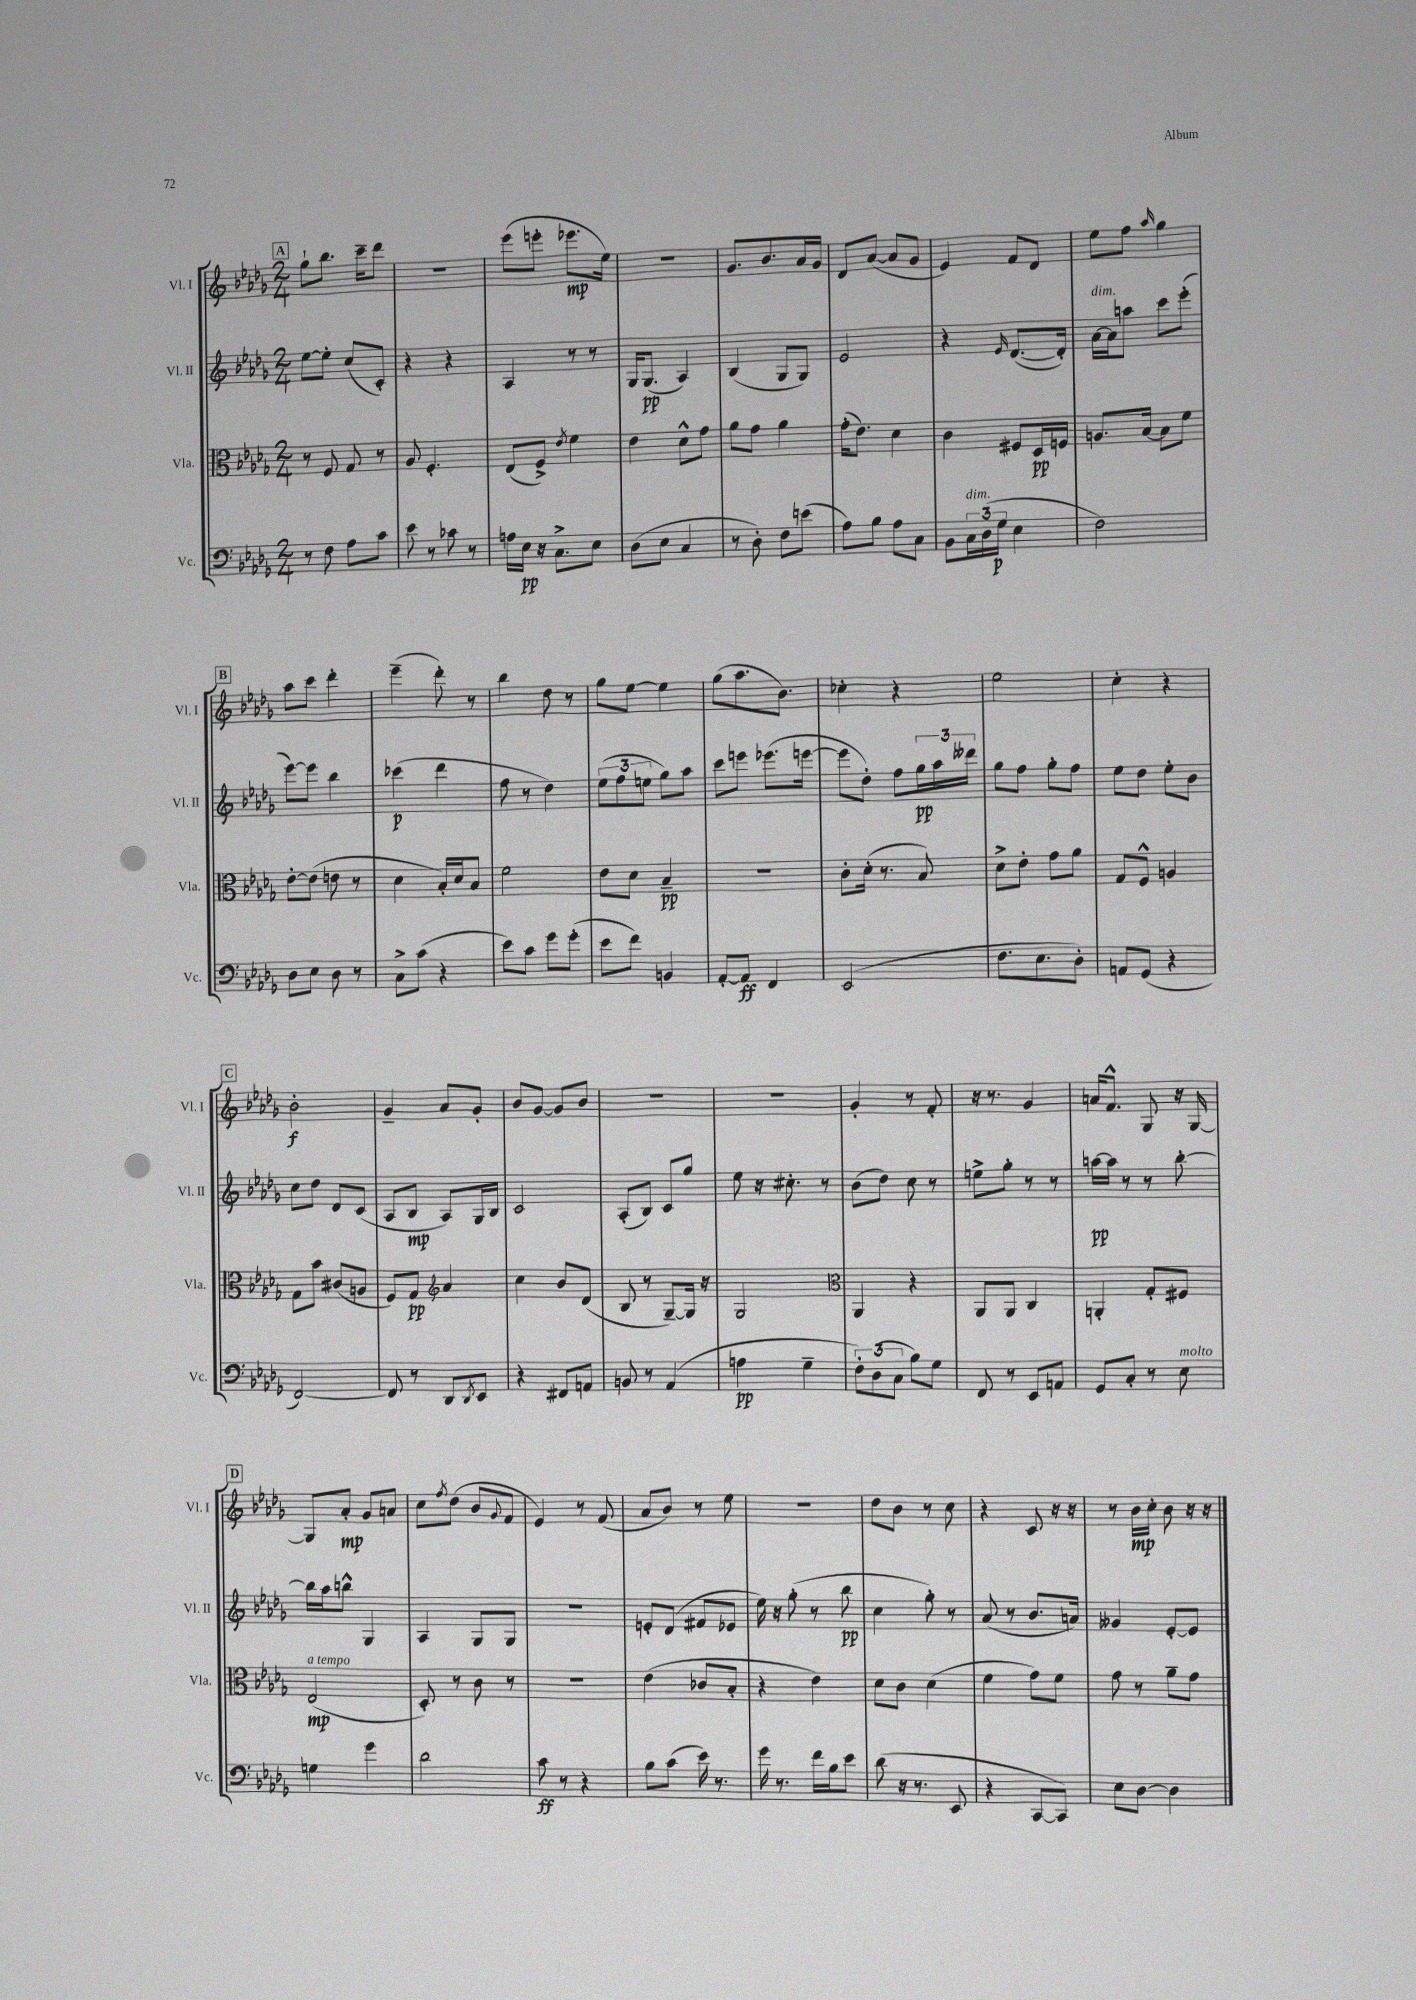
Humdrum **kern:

**kern	**dynam	**kern	**dynam	**kern	**dynam	**kern	**dynam
*part4	*part4	*part3	*part3	*part2	*part2	*part1	*part1
*staff4	*staff4	*staff3	*staff3	*staff2	*staff2	*staff1	*staff1
*I"Vc.	*	*I"Vla.	*	*I"Vl. II	*	*I"Vl. I	*
*I'Vc.	*	*I'Vla.	*	*I'Vl. II	*	*I'Vl. I	*
*clefF4	*	*clefC3	*	*clefG2	*	*clefG2	*
*k[b-e-a-d-g-]	*	*k[b-e-a-d-g-]	*	*k[b-e-a-d-g-]	*	*k[b-e-a-d-g-]	*
*M2/4	*	*M2/4	*	*M2/4	*	*M2/4	*
!!LO:REH:place=s1:t=A
=118	=118	=118	=118	=118	=118	=118	=118
8r	.	8r	.	[8ee-\L	.	8gg-`\L	.
8F\	.	8F/	.	8ee-'\J]	.	8.bb-\J	.
8A-\L	.	8G-/	.	(8cc/L	.	.	.
.	.	.	.	.	.	16ccc~\KL	.
8c\J	.	8r	.	8c'/J)	.	8ddd-\J	.
=119	=119	=119	=119	=119	=119	=119	=119
8e-\	.	8A-/	.	4r	.	2r	.
8r	.	4.F'/	.	.	.	.	.
8c-X\	.	.	.	4r	.	.	.
8r	.	.	.	.	.	.	.
=120	=120	=120	=120	=120	=120	=120	=120
16An\LL	.	(8E-/L	.	4A-/	.	(8eee-\L	.
16E-\JJ	pp	.	.	.	.	.	.
16r	.	8F^/J)	.	.	.	8eeen'\J	.
8.C^\L	.	.	.	.	.	.	.
.	.	8qe-/	.	.	.	.	.
.	.	4f\	.	8r	.	8.eee-X\L	mp
8E-\J	.	.	.	8r	.	.	.
.	.	.	.	.	.	16ee-\Jk)	.
=121	=121	=121	=121	=121	=121	=121	=121
(8D-\L	.	4e-\	.	16G-/KL	.	2r	.
.	.	.	.	(8.G-/J	pp	.	.
8E-\J	.	.	.	.	.	.	.
4C/	.	8d-^^\L	.	4A-/)	.	.	.
.	.	8g-\J	.	.	.	.	.
=122	=122	=122	=122	=122	=122	=122	=122
8r	.	8a-\L	.	(4B-/	.	8.g-/L	.
8D-'\)	.	8g-\J	.	.	.	.	.
.	.	.	.	.	.	8.b-/	.
8F\L	.	4a-\	.	8G-/L	.	.	.
(8en\J	.	.	.	8G-/J)	.	16a-/L	.
.	.	.	.	.	.	16g-/JJ	.
=123	=123	=123	=123	=123	=123	=123	=123
8A-\L)	.	(16g-'\KL	.	2e-/	.	8d-/L	.
.	.	8.e-\J)	.	.	.	.	.
8B-\J	.	.	.	.	.	([8a-/J	.
8A-\L	.	4d-\	.	.	.	8a-/L]	.
8C\J	.	.	.	.	.	8g-/J	.
=124	=124	=124	=124	=124	=124	=124	=124
8BB-\L	.	4c\	.	4r	.	4e-/)	.
!LO:TX:a:i:t=dim.	!	!	!	!	!	!	!
24C\L	.	.	.	.	.	.	.
(24D-\	.	.	.	.	.	.	.
24G-\JJ	p	.	.	.	.	.	.
.	.	.	.	16qqe-/	.	.	.
4E-\	.	8F#X/L	.	([8.d-/L	.	8f/L	.
.	.	16D-/L	pp	.	.	8d-/J	.
.	.	16Fn/JJ	.	16d-'/Jk])	.	.	.
=125	=125	=125	=125	=125	=125	=125	=125
!	!	!	!	!LO:TX:a:i:t=dim.	!	!	!
2F\)	.	8.An/L	.	[16a-\LL	.	8ee-\L	.
.	.	.	.	16a-\J]	.	.	.
.	.	.	.	8aan\J	.	8ff\J	.
.	.	[16B-/Jk	.	.	.	.	.
.	.	.	.	.	.	16qqaa-/	.
.	.	8B-\L]	.	8ccc\L	.	4gg-\	.
.	.	8f\J	.	(8eee-'\J	.	.	.
!!LO:LB:g=z
!!LO:REH:place=s1:t=B
=126	=126	=126	=126	=126	=126	=126	=126
8D-\L	.	[8e-'\L	.	[8eee-\L)	.	8aa-\L	.
8E-\J	.	(8e-\J]	.	8eee-\J]	.	8ccc\J	.
8D-\	.	8en\	.	4bb-\	.	4ddd-'\	.
8r	.	8r	.	.	.	.	.
=127	=127	=127	=127	=127	=127	=127	=127
8C^\L	.	4d-\	.	(4ccc-X\	p	(4eee-~\	.
(8c\J	.	.	.	.	.	.	.
4r	.	16B-'/LL)	.	4ddd-\	.	8ddd-'\)	.
.	.	16d-/J	.	.	.	.	.
.	.	8B-/J	.	.	.	8r	.
=128	=128	=128	=128	=128	=128	=128	=128
8e-\L)	.	2f\	.	8ff\	.	4bb-\	.
8c\J	.	.	.	8r	.	.	.
8g-\L	.	.	.	4dd-\)	.	8dd-\	.
(8g-'\J	.	.	.	.	.	8r	.
=129	=129	=129	=129	=129	=129	=129	=129
8e-\L	.	8e-\L	.	(12ee-\L	.	8gg-\L	.
.	.	.	.	12ff\	.	.	.
8f\J)	.	8d-\J	.	.	.	[8ee-\J	.
.	.	.	.	12een\J	.	.	.
4BBn/	.	4B-~/	pp	8gg-\L)	.	4ee-\]	.
.	.	.	.	8aa-\J	.	.	.
=130	=130	=130	=130	=130	=130	=130	=130
[8AA-'/L	.	2r	.	8ccc\L	.	(8gg-\L	.
8AA-/J]	ff	.	.	8eeen\J	.	8.aa-\	.
4FF/	.	.	.	(8.eee-X\L	.	.	.
.	.	.	.	.	.	8.b-\J)	.
.	.	.	.	[16eeen\Jk	.	.	.
=131	=131	=131	=131	=131	=131	=131	=131
(2EE-/	.	8c'\L	.	8eee\L]	.	4cc-X'\	.
.	.	(16d-'\Jk	.	8dd-'\J)	.	.	.
.	.	8.r	.	.	.	.	.
.	.	.	.	8ff\L	.	4r	.
.	.	8B-/)	.	24gg-\L	pp	.	.
.	.	.	.	24aa-\	.	.	.
.	.	.	.	24ddd--X\JJ	.	.	.
=132	=132	=132	=132	=132	=132	=132	=132
8.F\L	.	8d-^\L	.	8gg-\L	.	2ee-\	.
.	.	8e-'\J	.	8ff\J	.	.	.
8.E-\	.	.	.	.	.	.	.
.	.	8g-\L	.	8gg-'\L	.	.	.
8D-'\J)	.	8a-\J	.	8ff\J	.	.	.
=133	=133	=133	=133	=133	=133	=133	=133
8AAn/L	.	8G-/L	.	8ee-\L	.	4cc'\	.
(8GG-/J	.	8F^^/J	.	8dd-\J	.	.	.
4r	.	4An/	.	8ee-'\L	.	4r	.
.	.	.	.	8b-\J	.	.	.
!!LO:LB:g=z
!!LO:REH:place=s1:t=C
=134	=134	=134	=134	=134	=134	=134	=134
[2FF/)	.	8G-\L	.	8cc\L	.	2b-'\	f
.	.	8b-\J	.	8dd-\J	.	.	.
.	.	(8c#X/L	.	8d-/L	.	.	.
.	.	8An/J	.	(8c/J	.	.	.
=135	=135	=135	=135	=135	=135	=135	=135
8FF/]	.	8F/L)	.	8A-/L	.	4g-~/	.
8r	.	8G-/J	pp	8B-/J	mp	.	.
*	*	*clefG2	*	*	*	*	*
8DD-/L	.	4a-/	.	8A-/L)	.	8a-/L	.
8qDD-/	.	.	.	.	.	.	.
8EE-/J	.	.	.	16G-/L	.	8g-'/J	.
.	.	.	.	16B-/JJ	.	.	.
=136	=136	=136	=136	=136	=136	=136	=136
4r	.	4cc\	.	2c/	.	8b-/L	.
.	.	.	.	.	.	[8g-/J	.
8FF#X/L	.	8b-/L	.	.	.	8g-/L]	.
8AAn/J	.	(8d-/J	.	.	.	8b-/J	.
=137	=137	=137	=137	=137	=137	=137	=137
8BBn/	.	8B-/	.	(8A-'/L	.	2r	.
8r	.	8r	.	8B-/J)	.	.	.
(4AA-/	.	[8G-~/L)	.	8c/L	.	.	.
.	.	16G-/Jk]	.	8gg-/J	.	.	.
.	.	16r	.	.	.	.	.
=138	=138	=138	=138	=138	=138	=138	=138
4An\	pp	2G-/	.	8ee-\	.	2r	.
.	.	.	.	16r	.	.	.
.	.	.	.	8.cc#X'\	.	.	.
4G-~\	.	.	.	.	.	.	.
.	.	.	.	8r	.	.	.
=139	=139	=139	=139	=139	=139	=139	=139
*	*	*clefC3	*	*	*	*	*
12F'\L)	.	4AA-/	.	(8b-\L	.	4g-'/	.
(12D-\	.	.	.	.	.	.	.
.	.	.	.	8dd-\J)	.	.	.
12C\J	.	.	.	.	.	.	.
8B-\L)	.	4r	.	8cc\	.	8r	.
8G-\J	.	.	.	8r	.	8f'/	.
=140	=140	=140	=140	=140	=140	=140	=140
8FF/	.	8AA-/L	.	8een^\L	.	16r	.
.	.	.	.	.	.	8.r	.
8r	.	8AA-/J	.	8gg-'\J	.	.	.
8EE-/L	.	4C/	.	8r	.	4g-/	.
8AAn/J	.	.	.	8r	.	.	.
=141	=141	=141	=141	=141	=141	=141	=141
8GG-/L	.	4AAn'/	.	[16aan\LL	pp	16an/KL	.
.	.	.	.	16aa\JJ]	.	8.f^^/J	.
8C'/J	.	.	.	8r	.	.	.
8r	.	8G-'/L	.	8r	.	8G-/	.
!LO:TX:a:i:t=molto	!	!	!	!	!	!	!
8E-\	.	8F#X/J	.	[8bb-'\	.	16r	.
.	.	.	.	.	.	[16G-/	.
!!LO:LB:g=z
!!LO:REH:place=s1:t=D
=142	=142	=142	=142	=142	=142	=142	=142
!	!	!LO:TX:a:i:t=a tempo	!	!	!	!	!
4Gn\	.	(2E-/	mp	16bb-\LL]	.	8G-/L]	.
.	.	.	.	16aa-\J	.	.	.
.	.	.	.	8bbn^^\J	.	8a-'/J	mp
4g-\	.	.	.	4G-/	.	8g-/L	.
.	.	.	.	.	.	8an/J	.
=143	=143	=143	=143	=143	=143	=143	=143
2d-\	.	8D-'/)	.	4A-/	.	8cc\L	.
.	.	.	.	.	.	8qff/	.
.	.	8r	.	.	.	(8dd-\J	.
.	.	8c\	.	8G-/L	.	8b-/L	.
.	.	.	.	.	.	8qqg-/	.
.	.	8r	.	8G-/J	.	8f/J	.
=144	=144	=144	=144	=144	=144	=144	=144
8c\	ff	2r	.	2r	.	4e-/)	.
8r	.	.	.	.	.	.	.
4r	.	.	.	.	.	8r	.
.	.	.	.	.	.	(8f/	.
=145	=145	=145	=145	=145	=145	=145	=145
8B-\L	.	(4e-\	.	8en'/L	.	8a-/L	.
(8c\J	.	.	.	(8d-/J	.	8b-/J)	.
16e-\)	.	8c-X/L	.	8f#X/L	.	8r	.
8.r	.	.	.	.	.	.	.
.	.	8B-'/J	.	8e-X/J	.	8ee-\	.
=146	=146	=146	=146	=146	=146	=146	=146
16g-\	.	4r	.	16ee-\)	.	2r	.
8.r	.	.	.	16r	.	.	.
.	.	.	.	(8gg-'\	.	.	.
16f\LL	.	4e-\)	.	8r	.	.	.
16B-\J	.	.	.	.	.	.	.
8e-\J	.	.	.	8bb-\	pp	.	.
=147	=147	=147	=147	=147	=147	=147	=147
(8d-\	.	8d-\L	.	4cc\	.	8dd-\L	.
16r	.	8c\J	.	.	.	8b-\J	.
8.r	.	.	.	.	.	.	.
.	.	(4d-\	.	8gg-'\)	.	8r	.
8EE-/	.	.	.	8r	.	8cc\	.
=148	=148	=148	=148	=148	=148	=148	=148
4r	.	4f\	.	(8a-/	.	4r	.
.	.	.	.	8r	.	.	.
[8CC/L	.	8g-\L)	.	8.b-/L	.	8c/	.
8CC/J])	.	8f\J	.	.	.	16r	.
.	.	.	.	16an/Jk)	.	16r	.
=149	=149	=149	=149	=149	=149	=149	=149
8E-\L	.	8g-\	.	4g--X/	.	8r	.
[8D-\J	.	8r	.	.	.	16b-\LL	mp
.	.	.	.	.	.	16cc'\JJ	.
4D-\]	.	8a-~\L	.	[8e-'/L	.	8b-\	.
.	.	8g-\J	.	8e-/J]	.	16r	.
.	.	.	.	.	.	16r	.
==	==	==	==	==	==	==	==
*-	*-	*-	*-	*-	*-	*-	*-
